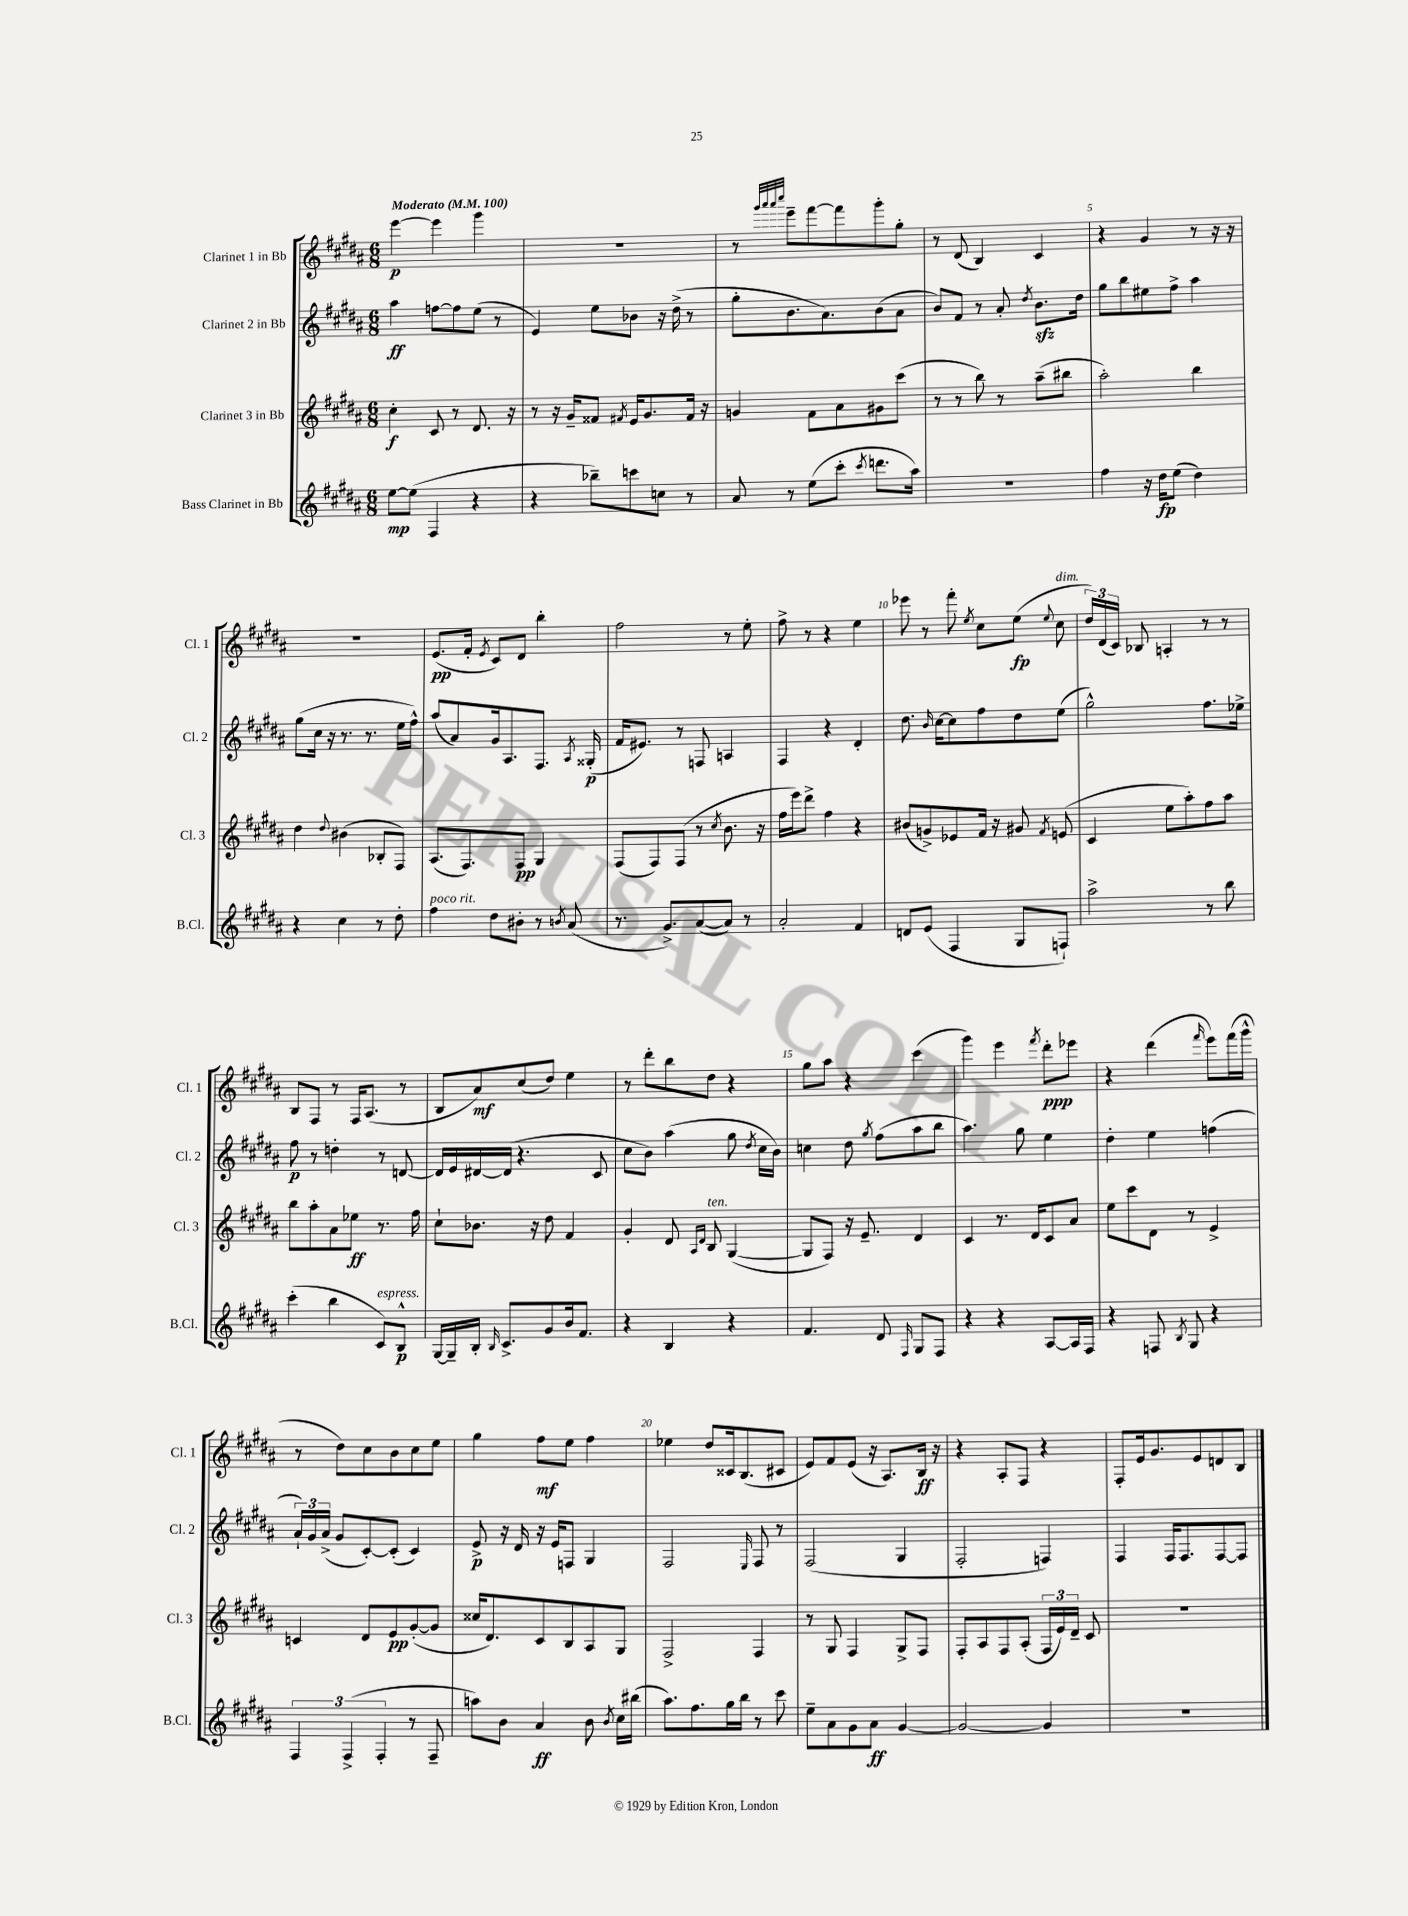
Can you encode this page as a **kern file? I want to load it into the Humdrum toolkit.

**kern	**kern	**kern	**kern
*staff4	*staff3	*staff2	*staff1
*clefG2	*clefG2	*clefG2	*clefG2
*k[f#c#g#d#a#]	*k[f#c#g#d#a#]	*k[f#c#g#d#a#]	*k[f#c#g#d#a#]
*M6/8	*M6/8	*M6/8	*M6/8
*MM100	*MM100	*MM100	*MM100
[8ee\L	4cc#'\	4aa#\	[4eee\
(8ee\]J	.	.	.
4F#/	8c#/	[8ff\L	4eee\]
.	8r	8ff\]	.
4r	8.d#/	(8ee\J	4ggg#\
.	.	8r	.
.	16r	.	.
=	=	=	=
4r	8r	4e/)	2.r
.	16r	.	.
.	16g#~/LK	.	.
8bb-~\L)	8f##/J	8ee\L	.
.	8qf#/	.	.
8ccc\	16e/LK	8b-\J	.
.	8.g#/	.	.
8cc\J	.	16r	.
.	.	(16dd#^\	.
8r	16f#/Jk	8r	.
.	16r	.	.
=	=	=	=
8a#/	4g/	8gg#'\L	8r
.	.	.	32qqggg#/LLL
.	.	.	32qqaaa#/
.	.	.	32qqaaa#/
.	.	.	32qqcccc#/JJJ
8r	.	8.b\	8eee~\L
(8ee\L	8f#\L	.	[8fff#\
.	.	8.a#\)	.
8ccc#'\J	8a#\	.	8fff#\]
8qccc#/	.	.	.
8.ddd\L	8g#\	(8b\	8ggg#'\
.	(8ccc#\J	8a#\J	8gg#'\J
16aa#\Jk)	.	.	.
=	=	=	=
2.r	8r	8b/L)	8r
.	8r	8f#/J	(8d#/
.	8bb\)	8r	4B/)
.	8r	8a#'/	.
.	.	8qdd#/	.
.	(8aa#~\L	8.b\L	4c#/
.	8bb#\J	.	.
.	.	16dd#\Jk	.
=	=	=	=
4ff#\	2aa#'\)	8gg#\L	4r
.	.	8bb\	.
16r	.	8ee#\	4g#/
16dd#\LK	.	.	.
(8ee\J	.	8ff#^\J	.
4dd#\)	4bb\	4aa#\	8r
.	.	.	16r
.	.	.	16r
=	=	=	=
4r	4dd#\	(8gg#\L	2.r
.	.	16cc#\Jk	.
.	.	16r	.
.	8qqdd#/	.	.
4cc#\	(4b#\	8.r	.
.	.	8.r	.
8r	8B-'/L	.	.
8dd#'\	8F#/J)	16ee\LL	.
.	.	16ff#^^\JJ)	.
=	=	=	=
4ff#\	(8.A#/L	(8aa#/L	(8.e/L
.	.	8a#/)	.
.	8.F#/)	.	16f#'/Jk
.	.	.	8qe/
8dd#\L	.	16g#/k	8c#/L)
.	.	8.A#/	.
8b#'\J	8F#/J	.	8d#/J
8r	4G#/	8.F#/J	4bb'\
8qb/	.	.	.
(8a#/	.	.	.
.	.	8qA#/	.
.	.	(16G##'/	.
=	=	=	=
8.r	(8F#/L	16f#/LK	2ff#\
.	.	8.e#/J)	.
.	8F#/)	.	.
8.g#^/L)	.	.	.
.	(8F#/J	8r	.
([8a#/	8r	8F/	.
.	8qcc#/	.	.
8a#/]J)	8.b\	4A/	8r
8r	.	.	8ee'\
.	16r	.	.
=	=	=	=
2a#'/	16ff#\LL	4F#/	8ff#^\
.	16eee\J)	.	.
.	8ddd#^\J	.	8r
.	4ff#\	4r	4r
4f#/	4r	4d#'/	4ee\
=	=	=	=
8d/L	(8b#/L	8.dd#\	8eee-\
(8e/J	8g^/)	.	8r
.	.	16qqb/	.
.	.	[16cc#\LK	.
4F#/	8e-/	8cc#\]	8fff#'\
.	.	.	8qee/
.	16f#/Jk	8ff#\	8cc#\L
.	16r	.	.
8G#/L	8g#/	8dd#\	(8ee\J
.	8qf#/	.	8qqee/
8F`/J)	(8e/	(8ee\J	8cc#\
=	=	=	=
2aa#^\	4c#/	2gg#^^\)	24dd#/LL)
.	.	.	(24d#/
.	.	.	24c#/JJ)
.	.	.	8B-/
.	8ee\L	.	4A'/
.	8aa#'\)	.	.
8r	8ff#\	8.ff#\L	8r
8bb\	8aa#\J	.	8r
.	.	16ee-^\Jk	.
=	=	=	=
(4ccc#'\	8bb\L	8ff#\	8B/L
.	8aa#'\	8r	8F#/J
4bb\	8a#\	4dd'\	8r
.	8ee-\J	.	16F#/LK
.	.	.	(8.A#/J
8c#/L)	8.r	8r	.
8B^^/J	.	[8d/	8r
.	16ff#\	.	.
=	=	=	=
[16G#/LL	8cc#`\L	16d/]LL	8B/L
16G#~/]	.	16e/	.
16B'/JJ	8.b-\J	[16d#/	8a#/)
16qqB/	.	.	.
8.c#^/L	.	(16d#/]JJ	.
.	.	4.r	(8cc#/
.	16r	.	.
8g#/	8dd#\	.	8dd#/J)
16b/k	4f#/	.	4ee\
8.f#/J	.	.	.
.	.	8c#/	.
=	=	=	=
4r	4g#'/	8cc#\L	8r
.	.	8b\J)	8ddd#'\L
4B/	8d#/	(4aa#\	8bb\
.	16qqA#/LL	.	.
.	16qqd#/JJ	.	.
.	8B/	.	8dd#\J
4r	([4G#/	8gg#\	4r
.	.	8qdd#/	.
.	.	16cc#\LL	.
.	.	16b\JJ)	.
=	=	=	=
4.f#/	8G#/]L	4cc\	8gg#\L
.	8F#/J)	.	8aa#\J
.	16r	8dd#\	4r
.	8.e~/	.	.
.	.	8qgg#/	.
8d#/	.	(8ff#\L	.
16qqF#/	.	.	.
8G#/L	4d#/	8aa#\	(4ccc#\
8F#/J	.	8bb\J	.
=	=	=	=
4r	4c#/	4.aa#\)	4ggg#\)
4r	8.r	.	4eee\
.	.	8gg#\	.
.	16d#/LK	.	.
.	.	.	8qfff#/
[8A#/L	8c#/	4ee\	8ddd#'\L
16A#/]L	8a#/J	.	8eee-\J
16F#/JJ	.	.	.
=	=	=	=
4r	8ee\L	4dd#'\	4r
.	8ccc#\	.	.
8F/	8d#\J	4ee\	(4ddd#\
8qB/	.	.	.
8G#/	8r	.	.
.	.	.	16qqfff#/
4r	4e^/	(4ff\	8eee\L)
.	.	.	(16fff#\L
.	.	.	16ggg#^^\JJ
=	=	=	=
6F#/	4c/	24a#`/LL)	8r
.	.	24g#/	.
.	.	(24a#^/JJ	.
.	.	8g#/L	8dd#\L)
(6F#^/	.	.	.
.	8d#/L	[8c#'/)	8cc#\
6F#'/	.	.	.
.	8e/	(8c#'/]J	8b\
8r	([8g#'/	4c#/)	8cc#\
8F#~/	8g#/]J	.	8ee\J
=	=	=	=
8aa\L)	16cc##/LK	8e^/	4gg#\
.	8.d#/)	.	.
8b\J	.	16r	.
.	.	16d#/	.
4a#/	8c#/	16r	8ff#\L
.	.	16e/LK	.
.	8B/	8F/J	8ee\J
8b\	8A#/	4G#/	4ff#\
8qb/	.	.	.
16cc#\LL	8G#/J	.	.
(16bb#\JJ	.	.	.
=	=	=	=
8.aa#\L)	2F#^/	2F#/	4ee-\
8.ff#\	.	.	.
.	.	.	8dd#/L
16gg#\L	.	.	16c##/k
16bb\JJ	.	.	(8.B/
.	.	16qqE/	.
8r	4F#/	8F#/	.
8ccc#\	.	8r	8c#/J
=	=	=	=
8ee~\L	8r	(2F#/	8e/L)
8a#\	8G#/	.	8f#/
8g#\	4F#/	.	(8e/J
8a#\J	.	.	16r
.	.	.	8.A#/L)
[4g#/	8G#^/L	4G#/	.
.	8F#/J	.	16B/Jk
.	.	.	16r
=	=	=	=
2g#/_	8F#'/L	2F#'/	4r
.	8A#/	.	.
.	8F#/	.	8A#'/L
.	(8A#'/J	.	8F#/J
4g#/]	24F#/LL	4F/)	4r
.	24e/)	.	.
.	24d#~/JJ	.	.
.	8c#/	.	.
=	=	=	=
2.r	2.r	4F#/	8F#'/L
.	.	.	16e/k
.	.	.	8.g#/
.	.	16F#/LK	.
.	.	8.F#/	.
.	.	.	8e/
.	.	[8F#/	8d/
.	.	8F#/]J	8B/J
==	==	==	==
*-	*-	*-	*-
